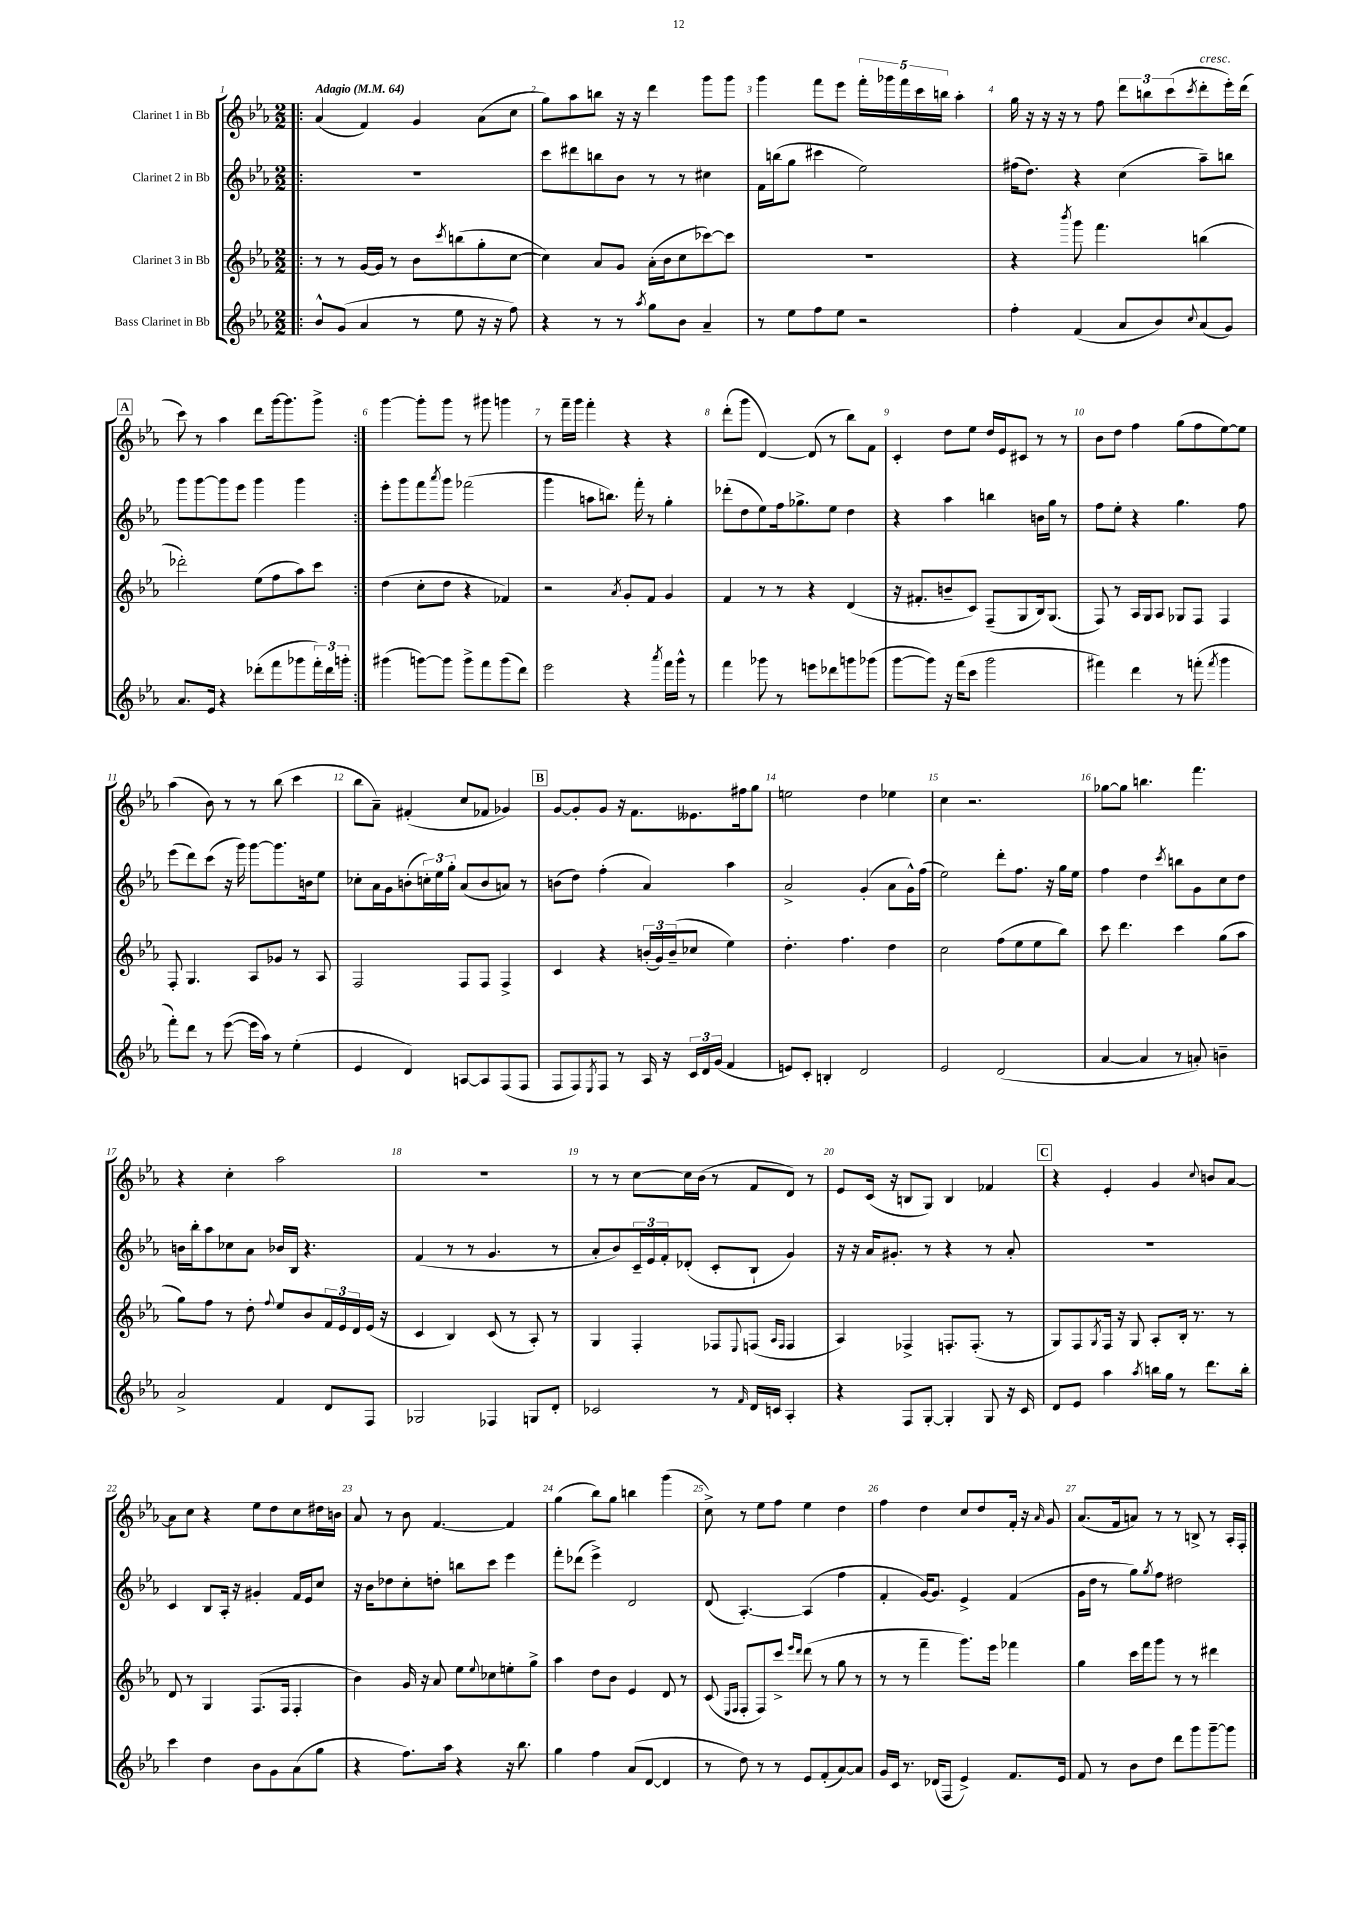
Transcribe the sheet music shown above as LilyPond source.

<<
\new StaffGroup <<
\new Staff = "s0" \with { instrumentName = "Clarinet 1 in Bb" } {
    \clef treble \key ees \major \numericTimeSignature \time 2/2 \tempo "Adagio" 4 = 64
    \repeat volta 2 { \bar ".|:" aes'4( f'4) g'4 aes'8( c''8 |
    g''8) aes''8 b''8 r16 r16 d'''4 g'''8 g'''8 |
    g'''4 f'''8 ees'''8 \tuplet 5/4 { f'''16-. ges'''16 f'''16 c'''16 b''16 } aes''4-. |
    g''16 r16 r16 r16 r8 f''8 \tuplet 3/2 { d'''8 b''8 c'''8( } \acciaccatura { c'''8 } d'''8-.^\markup { \italic "cresc." } ees'''16-.) d'''16( |
    \mark \markup { \box "A" } c'''8) r8 aes''4 d'''8 g'''16~ g'''8. g'''8-> | }
    g'''4~ g'''8-. g'''8 r8 gis'''8 g'''4 |
    r8 f'''16-- g'''16 f'''4-. r4 r4 |
    d'''8-.( g'''8 d'4~) d'8( r8 bes''8) f'8 |
    c'4-. d''8 ees''8 d''16 ees'16 cis'8 r8 r8 |
    bes'8 d''8 f''4 g''8( f''8 ees''8~) ees''8 |
    aes''4( bes'8) r8 r8 bes''8( c'''4 |
    bes''8 aes'8--) fis'4-.( c''8 fes'8 ges'4) |
    \mark \markup { \box "B" } g'8~ g'8-. g'8 r16 f'8. eeses'8. fis''16 g''8 |
    e''2 d''4 ees''4 |
    c''4 r2. |
    ges''8~ ges''8 b''4. f'''4. |
    r4 c''4-. aes''2 |
    R1 |
    r8 r8 c''8~ c''16 bes'16( r8 f'8 d'8) r8 |
    ees'8 c'16( r16 b8 g8) b4 fes'4 |
    \mark \markup { \box "C" } r4 ees'4-. g'4 \appoggiatura { c''8 } b'8 aes'8~ |
    aes'8 c''8 r4 ees''8 d''8 c''8 dis''16 b'16 |
    aes'8 r8 bes'8 f'4.~ f'4 |
    g''4( bes''8) g''8 b''4 g'''4( |
    c''8->) r8 ees''8 f''8 ees''4 d''4 |
    f''4 d''4 c''8 d''8 f'16-. r16 \grace { aes'16 } g'8 |
    aes'8.( f'16 a'8) r8 r8 b8-> r8 aes16-. f16-. \bar "|." |
}
\new Staff = "s1" \with { instrumentName = "Clarinet 2 in Bb" } {
    \clef treble \key ees \major \numericTimeSignature \time 2/2
    \repeat volta 2 { \bar ".|:" R1 |
    c'''8 dis'''8 b''8 bes'8 r8 r8 cis''4 |
    f'16 b''16( g''8 cis'''4 ees''2) |
    fis''16( d''8.) r4 c''4( aes''8--) b''8 |
    \mark \markup { \box "A" } g'''8 g'''8~ g'''8 ees'''8 g'''4 g'''4 | }
    ees'''8-. g'''8 f'''8 \acciaccatura { aes'''8 } g'''8 fes'''2( |
    g'''4 a''8 b''8.) f'''16-. r8 g''4-. |
    des'''8-.( d''8 ees''8) f''16 ges''8.-> ees''8 d''4 |
    r4 aes''4 b''4 b'16 g''16 r8 |
    f''8 ees''8-. r4 g''4. f''8 |
    ees'''8( d'''8) c'''8( r16 g'''16) g'''8~ g'''8. b'16 ees''8 |
    ces''8-. aes'16 g'16 b'8-.( \tuplet 3/2 { c''16-.) ees''16 g''16-. } aes'8( b'8 a'8) r8 |
    \mark \markup { \box "B" } b'8( d''8) f''4-.( aes'4) aes''4 |
    aes'2-> g'4-.( aes'8 g'16-^) f''16( |
    ees''2) d'''8-. f''8. r16 g''16 ees''16 |
    f''4 d''4 \acciaccatura { c'''8 } b''8 g'8 c''8 d''8 |
    b'16 bes''16-. aes''8 ces''8 aes'8 bes'16 bes16 r4. |
    f'4( r8 r8 g'4. r8 |
    aes'8-. bes'8) \tuplet 3/2 { c'16-- ees'16 f'16-. } des'8-.( c'8-. bes8-! g'4) |
    r16 r16 aes'16 gis'8.-. r8 r4 r8 aes'8-. |
    \mark \markup { \box "C" } R1 |
    c'4 bes8 aes16-. r16 gis'4-. f'16 ees'16 c''8 |
    r16 bes'16 des''8 c''8-. d''8-. b''8 c'''8 ees'''4 |
    f'''8-. des'''8( ees'''4->) d'2 |
    d'8( aes4.~-.) aes4( f''4 |
    f'4-. g'16~) g'8. ees'4-> f'4( |
    g'16 d''16 r8 g''8) \acciaccatura { g''8 } f''8 dis''2 \bar "|." |
}
\new Staff = "s2" \with { instrumentName = "Clarinet 3 in Bb" } {
    \clef treble \key ees \major \numericTimeSignature \time 2/2
    \repeat volta 2 { \bar ".|:" r8 r8 g'16~ g'16 r8 bes'8 \acciaccatura { c'''8 } b''8( g''8-. c''8~ |
    c''4) aes'8 g'8 aes'16-.( bes'16 c''8 ces'''8~) ces'''8 |
    R1 |
    r4 \acciaccatura { bes'''8 } g'''8 f'''4. b''4( |
    \mark \markup { \box "A" } des'''2-.) ees''8( f''8 aes''8) c'''8 | }
    d''4( c''8-. d''8 r4 fes'4) |
    r2 \acciaccatura { aes'8 } g'8-. f'8 g'4 |
    f'4 r8 r8 r4 d'4( |
    r16 fis'8.-. b'8-- c'8) f8--( g8 bes16) g8.( |
    f8) r8 aes16 g16 aes8 ges8 f8 f4 |
    f8-. g4. aes8 ges'8 r8 aes8 |
    f2 f8 f8 f4-> |
    \mark \markup { \box "B" } c'4 r4 \tuplet 3/2 { b'16-.( g'16) b'16--( } ces''8 ees''4) |
    d''4.-. f''4. d''4 |
    c''2 f''8( ees''8 ees''8 bes''8) |
    c'''8 d'''4. c'''4 g''8( aes''8 |
    g''8) f''8 r8 d''8-. \appoggiatura { f''8 } ees''8 bes'8 \tuplet 3/2 { f'16 ees'16 d'16 } ees'16( r16 |
    c'4 bes4) c'8( r8 aes8-.) r8 |
    g4 f4-. fes8 \appoggiatura { ees8 } f8( \grace { aes16 f16 } f4 |
    aes4) fes4-> f8.-. f8.-.( r8 |
    \mark \markup { \box "C" } g8) f8 \acciaccatura { g8 } f16 r16 g8 aes8-. bes16-. r8. r8 |
    d'8 r8 g4 f8.( f16 f4-. |
    bes'4) g'16 r16 aes'8 ees''8 \appoggiatura { ees''8 } ces''8 e''8-. g''8-> |
    aes''4 d''8 bes'8 ees'4 d'8 r8 |
    c'8( \grace { ees16 f16 } f8-. f8) c'''8-> \grace { ees'''16 d'''16 } d'''8( r8 g''8 r8 |
    r8 r8 f'''4-- g'''8.) ees'''16 fes'''4 |
    g''4 c'''16 f'''16 g'''8 r8 r8 dis'''4 \bar "|." |
}
\new Staff = "s3" \with { instrumentName = "Bass Clarinet in Bb" } {
    \clef treble \key ees \major \numericTimeSignature \time 2/2
    \repeat volta 2 { \bar ".|:" bes'8-^ g'8( aes'4 r8 ees''8 r16 r16 f''8) |
    r4 r8 r8 \acciaccatura { aes''8 } g''8 bes'8 aes'4-- |
    r8 ees''8 f''8 ees''8 r2 |
    f''4-. f'4( aes'8 bes'8) \appoggiatura { c''8 } aes'8( g'8) |
    \mark \markup { \box "A" } aes'8. ees'16 r4 des'''8-.( f'''8 ges'''8 \tuplet 3/2 { f'''16-.) des'''16 g'''16-. } | }
    gis'''4( g'''8~) g'''8 g'''8-> f'''8 g'''8( d'''8) |
    ees'''2 r4 \acciaccatura { aes'''8 } f'''16 g'''16-^ r8 |
    f'''4 ges'''8 r8 e'''8 des'''8 g'''8 ges'''8( |
    g'''8~ g'''8) r16 f'''16( c'''8 g'''2 |
    fis'''4) d'''4 r8 f'''8-.( \acciaccatura { f'''8 } g'''4 |
    f'''8-.) d'''8 r8 ees'''8~( ees'''16 aes''16) r8 ees''4-.( |
    ees'4 d'4) a8~ a8 f8( f8 |
    \mark \markup { \box "B" } f8 f8) \acciaccatura { ees8 } f8 r8 aes16 r16 \tuplet 3/2 { c'16 d'16 g'16( } f'4 |
    e'8) c'8-. b4-. d'2 |
    ees'2 d'2( |
    aes'4~ aes'4 r8 a'8-.) b'4-- |
    aes'2-> f'4 d'8 f8 |
    ges2 fes4 g8 d'8-. |
    ces'2 r8 \grace { f'16 } d'16 c'16 aes4-. |
    r4 f8 g8~-. g4-. g8 r16 c'16 |
    \mark \markup { \box "C" } d'8 ees'8 aes''4 \acciaccatura { aes''8 } b''16 g''16 r8 d'''8. b''16-. |
    c'''4 d''4 bes'8 g'8 aes'8( g''8 |
    r4 f''8.) aes''16 r4 r16 bes''8. |
    g''4 f''4 aes'8( d'8~ d'4 |
    r8 d''8) r8 r8 ees'8 f'8-.( aes'8~) aes'8 |
    g'16 c'16 r8. des'16( f8 ees'4->) f'8. ees'16 |
    f'8 r8 bes'8 d''8 d'''8 g'''8 g'''8~-- g'''8 \bar "|." |
}
>>
>>
\layout { \context { \Score \override BarNumber.break-visibility = ##(#f #t #t) barNumberVisibility = #all-bar-numbers-visible } }
